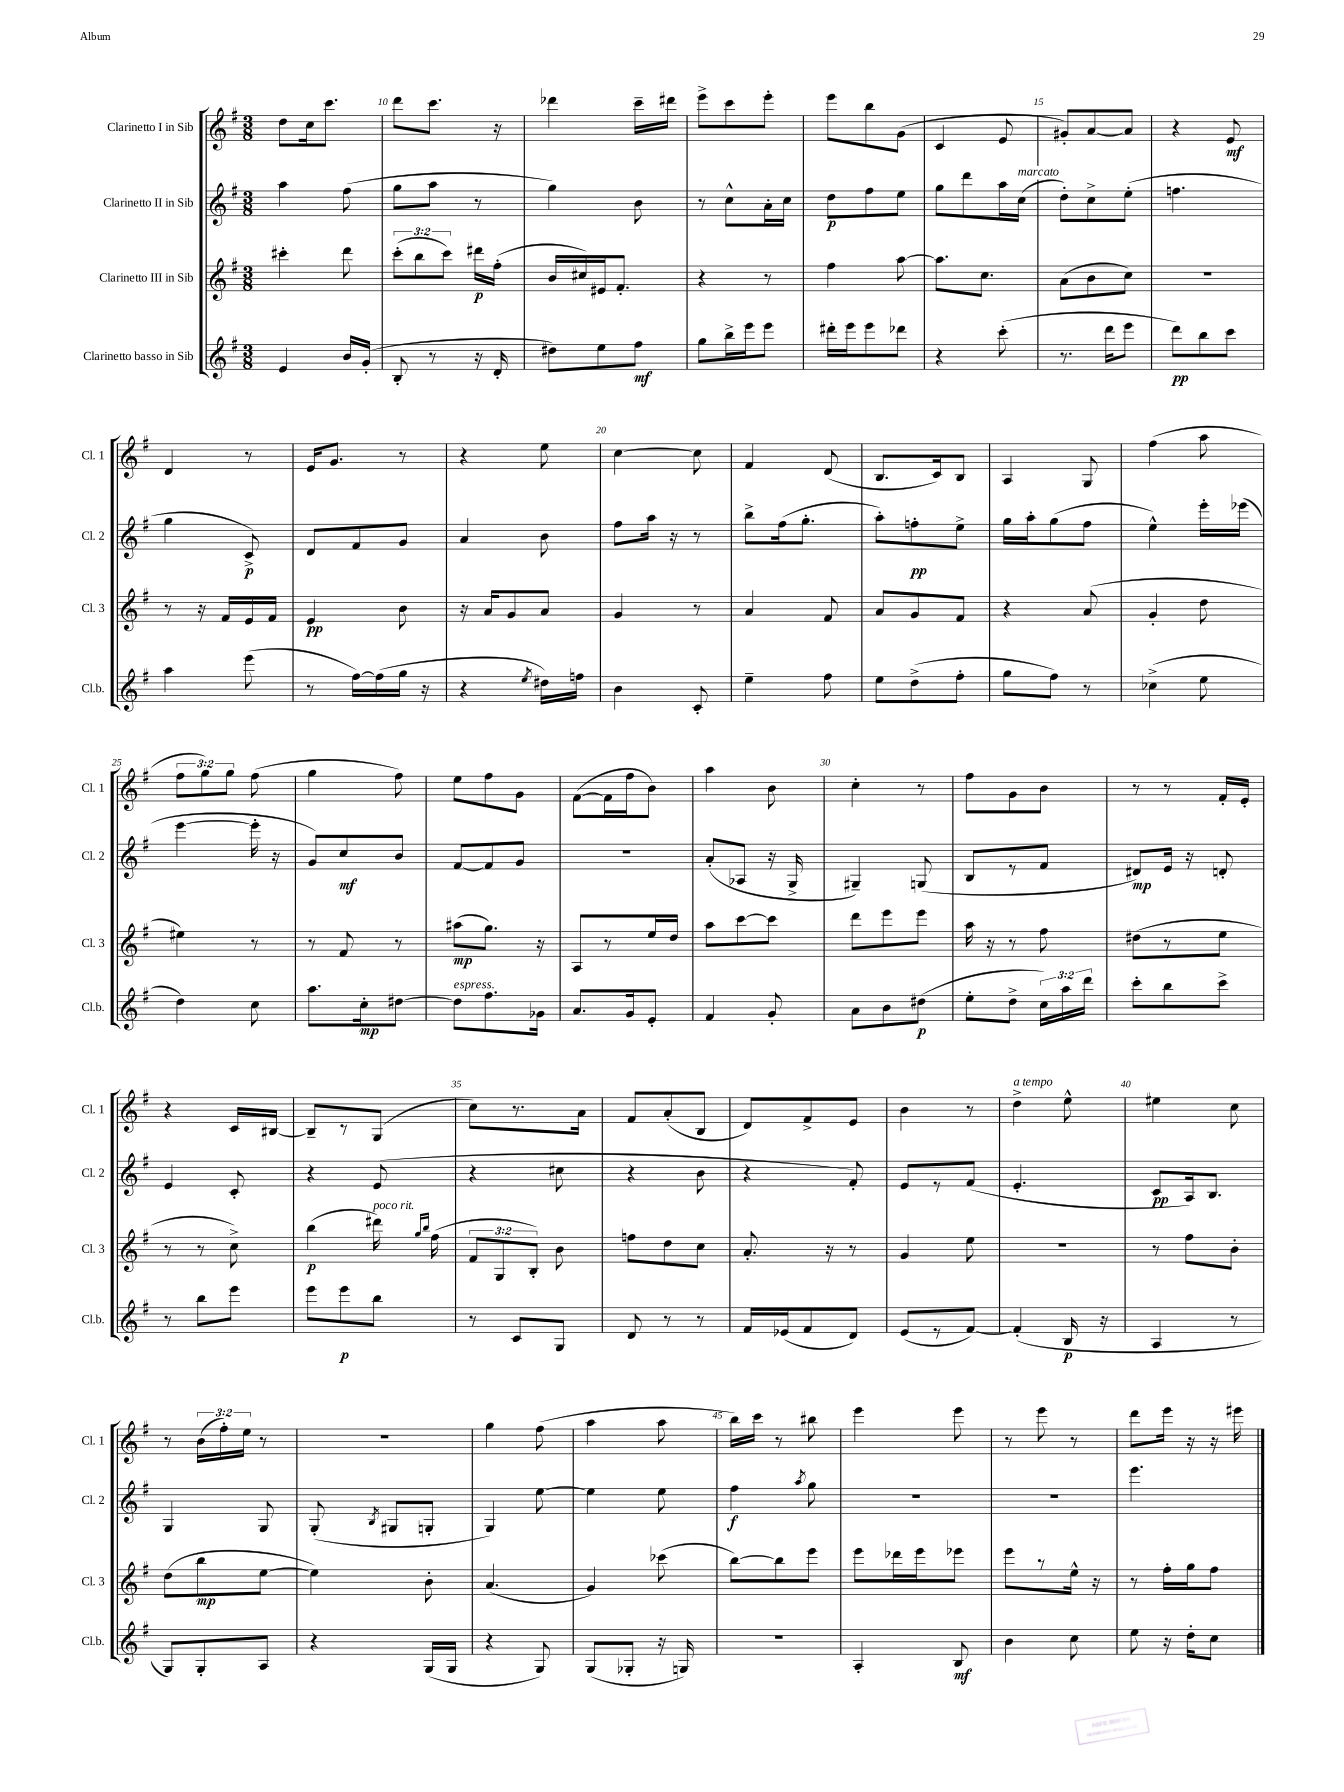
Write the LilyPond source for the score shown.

<<
\new StaffGroup <<
\new Staff = "s0" \with { instrumentName = "Clarinetto I in Sib" shortInstrumentName = "Cl. 1" } {
    \clef treble \key g \major \numericTimeSignature \time 3/8 \override Staff.TupletNumber.text = #tuplet-number::calc-fraction-text
    \autoBeamOff d''8[ c''16 c'''8.] |
    d'''8[ c'''8.] r16 |
    des'''4 c'''16[-- dis'''16] |
    e'''8[-> c'''8 e'''8]-. |
    e'''8[ b''8 g'8]( |
    c'4 e'8 |
    gis'8[-.) a'8~ a'8] |
    r4 e'8\mf |
    d'4 r8 |
    e'16[ g'8.] r8 |
    r4 e''8 |
    c''4~ c''8 |
    fis'4 d'8( |
    b8.[ c'16) b8] |
    a4 g8 |
    fis''4( a''8 |
    \tuplet 3/2 { fis''8[ g''8) g''8] } fis''8( |
    g''4 fis''8) |
    e''8[ fis''8 g'8] |
    fis'8[~( fis'16 fis''16 b'8]) |
    a''4 b'8 |
    c''4-. r8 |
    fis''8[ g'8 b'8] |
    r8 r8 fis'16[-. e'16]-. |
    r4 c'16[ bis16]~ |
    bis8[-- r8 g8]( |
    c''8[) r8. a'16] |
    fis'8[ a'8-.( b8] |
    d'8[) fis'8-> e'8] |
    b'4 r8 |
    d''4->^\markup { \italic "a tempo" } e''8-^ |
    eis''4 c''8 |
    r8 \tuplet 3/2 { b'16[( fis''16-.) e''16] } r8 |
    r4. |
    g''4 fis''8( |
    a''4 a''8 |
    b''16[) c'''16] r8 bis''8 |
    e'''4 e'''8 |
    r8 e'''8 r8 |
    d'''8[ e'''16] r16 r16 eis'''16 \bar "|." |
}
\new Staff = "s1" \with { instrumentName = "Clarinetto II in Sib" shortInstrumentName = "Cl. 2" } {
    \clef treble \key g \major \numericTimeSignature \time 3/8
    \autoBeamOff a''4 fis''8( |
    g''8[ a''8] r8 |
    g''4) b'8 |
    r8 c''8[-^ a'16-. c''16] |
    d''8[\p fis''8 e''8] |
    g''8[ d'''8 a''16 c''16]^\markup { \italic "marcato" }( |
    d''8[-.) c''8-> e''8]-.( |
    f''4. |
    g''4 c'8->\p) |
    d'8[ fis'8 g'8] |
    a'4 b'8 |
    fis''8[ a''16] r16 r8 |
    b''8[-> fis''16( g''8.]-. |
    a''8[-.) f''8-.\pp e''8]-> |
    g''16[ a''16-. g''8( fis''8] |
    e''4-^) e'''16[-. ees'''16]( |
    e'''4~ e'''16-. r16 |
    g'8[) c''8\mf b'8] |
    fis'8[~ fis'8 g'8] |
    r4. |
    a'8[-.( aes8] r16 g16-> |
    gis4--) g8( |
    b8[ r8 fis'8] |
    dis'8[\mp) e'16] r16 d'8-. |
    e'4 c'8-. |
    r4 e'8( |
    r4 cis''8 |
    r4 b'8 |
    r4 fis'8-.) |
    e'8[ r8 fis'8]( |
    e'4.-. |
    c'8[\pp a16) b8.] |
    g4 g8 |
    g8-.( \acciaccatura { b8 } gis8[ g8]-. |
    g4) e''8~ |
    e''4 e''8 |
    fis''4\f \acciaccatura { a''8 } g''8 |
    R4. |
    R4. |
    e'''4. \bar "|." |
}
\new Staff = "s2" \with { instrumentName = "Clarinetto III in Sib" shortInstrumentName = "Cl. 3" } {
    \clef treble \key g \major \numericTimeSignature \time 3/8 \override Staff.TupletNumber.text = #tuplet-number::calc-fraction-text
    \autoBeamOff cis'''4-. d'''8 |
    \tuplet 3/2 { c'''8[-.( b''8 c'''8]) } dis'''16[\p fis''16]-.( |
    b'16[ cis''16) eis'16 fis'8.]-. |
    r4 r8 |
    fis''4 a''8~ |
    a''8.[ c''8.] |
    a'8[( b'8 c''8]) |
    R4. |
    r8 r16 fis'16[ e'16 fis'16] |
    e'4\pp b'8 |
    r16 a'16[ g'8 a'8] |
    g'4 r8 |
    a'4 fis'8 |
    a'8[ g'8 fis'8] |
    r4 a'8( |
    g'4-. d''8 |
    eis''4) r8 |
    r8 fis'8 r8 |
    ais''8[\mp( g''8.]) r16 |
    a8[ r8 e''16 d''16] |
    a''8[ c'''8~ c'''8] |
    d'''8[ e'''8 e'''8] |
    a''16 r16 r8 fis''8 |
    dis''8[( r8 e''8] |
    r8 r8 c''8->) |
    b''4\p( dis'''16^\markup { \italic "poco rit." }) \grace { g''16[ b''16] } fis''16( |
    \tuplet 3/2 { fis'8[ g8 b8]-.) } b'8 |
    f''8[ d''8 c''8] |
    a'8.-. r16 r8 |
    g'4 e''8 |
    R4. |
    r8 fis''8[ b'8]-. |
    d''8[( b''8\mp e''8]~ |
    e''4) b'8-. |
    a'4.( |
    g'4) ces'''8( |
    b''8[~) b''8 e'''8] |
    e'''8[ des'''16 e'''16 ees'''8] |
    e'''8[ r8 e''16]-^ r16 |
    r8 fis''16[-. g''16 fis''8] \bar "|." |
}
\new Staff = "s3" \with { instrumentName = "Clarinetto basso in Sib" shortInstrumentName = "Cl.b." } {
    \clef treble \key g \major \numericTimeSignature \time 3/8 \override Staff.TupletNumber.text = #tuplet-number::calc-fraction-text
    \autoBeamOff e'4 b'16[ g'16]-.( |
    b8-. r8 r16 d'16-. |
    dis''8[) e''8 fis''8]\mf |
    g''8[ b''16-> e'''16 e'''8] |
    dis'''16[-. e'''16 e'''8 des'''8] |
    r4 c'''8-.( |
    r8. d'''16[ e'''8] |
    d'''8[\pp) b''8 c'''8] |
    a''4 e'''8( |
    r8 fis''16[~) fis''16( g''16] r16 |
    r4 \acciaccatura { e''8 } dis''16[) f''16] |
    b'4 c'8-. |
    e''4-- fis''8 |
    e''8[ d''8->( fis''8]-. |
    g''8[ fis''8]) r8 |
    ces''4->( e''8 |
    d''4) c''8 |
    a''8.[ c''16-.\mp dis''8]~ |
    dis''8[^\markup { \italic "espress." } fis''8. ges'16] |
    a'8.[ g'16 e'8]-. |
    fis'4 g'8-. |
    a'8[ b'8 dis''8]\p( |
    e''8[-. d''8]-> \tuplet 3/2 { c''16[) a''16 d'''16] } |
    c'''8[-. b''8 c'''8]-> |
    r8 b''8[ e'''8] |
    e'''8[ e'''8\p b''8] |
    r8 c'8[ g8] |
    d'8 r8 r8 |
    fis'16[ ees'16( fis'8 d'8]) |
    e'8[( r8 fis'8]~) |
    fis'4-.( b16\p r16 |
    a4 r8 |
    g8[) g8-. a8] |
    r4 g16[( g16] |
    r4 g8) |
    g8[( ges8]-. r16 g16) |
    R4. |
    a4-. b8\mf |
    b'4 c''8 |
    e''8 r16 d''16[-. c''8] \bar "|." |
}
>>
>>
\layout { \context { \Score currentBarNumber = #9 \override BarNumber.break-visibility = ##(#f #t #t) barNumberVisibility = #(every-nth-bar-number-visible 5) } }
